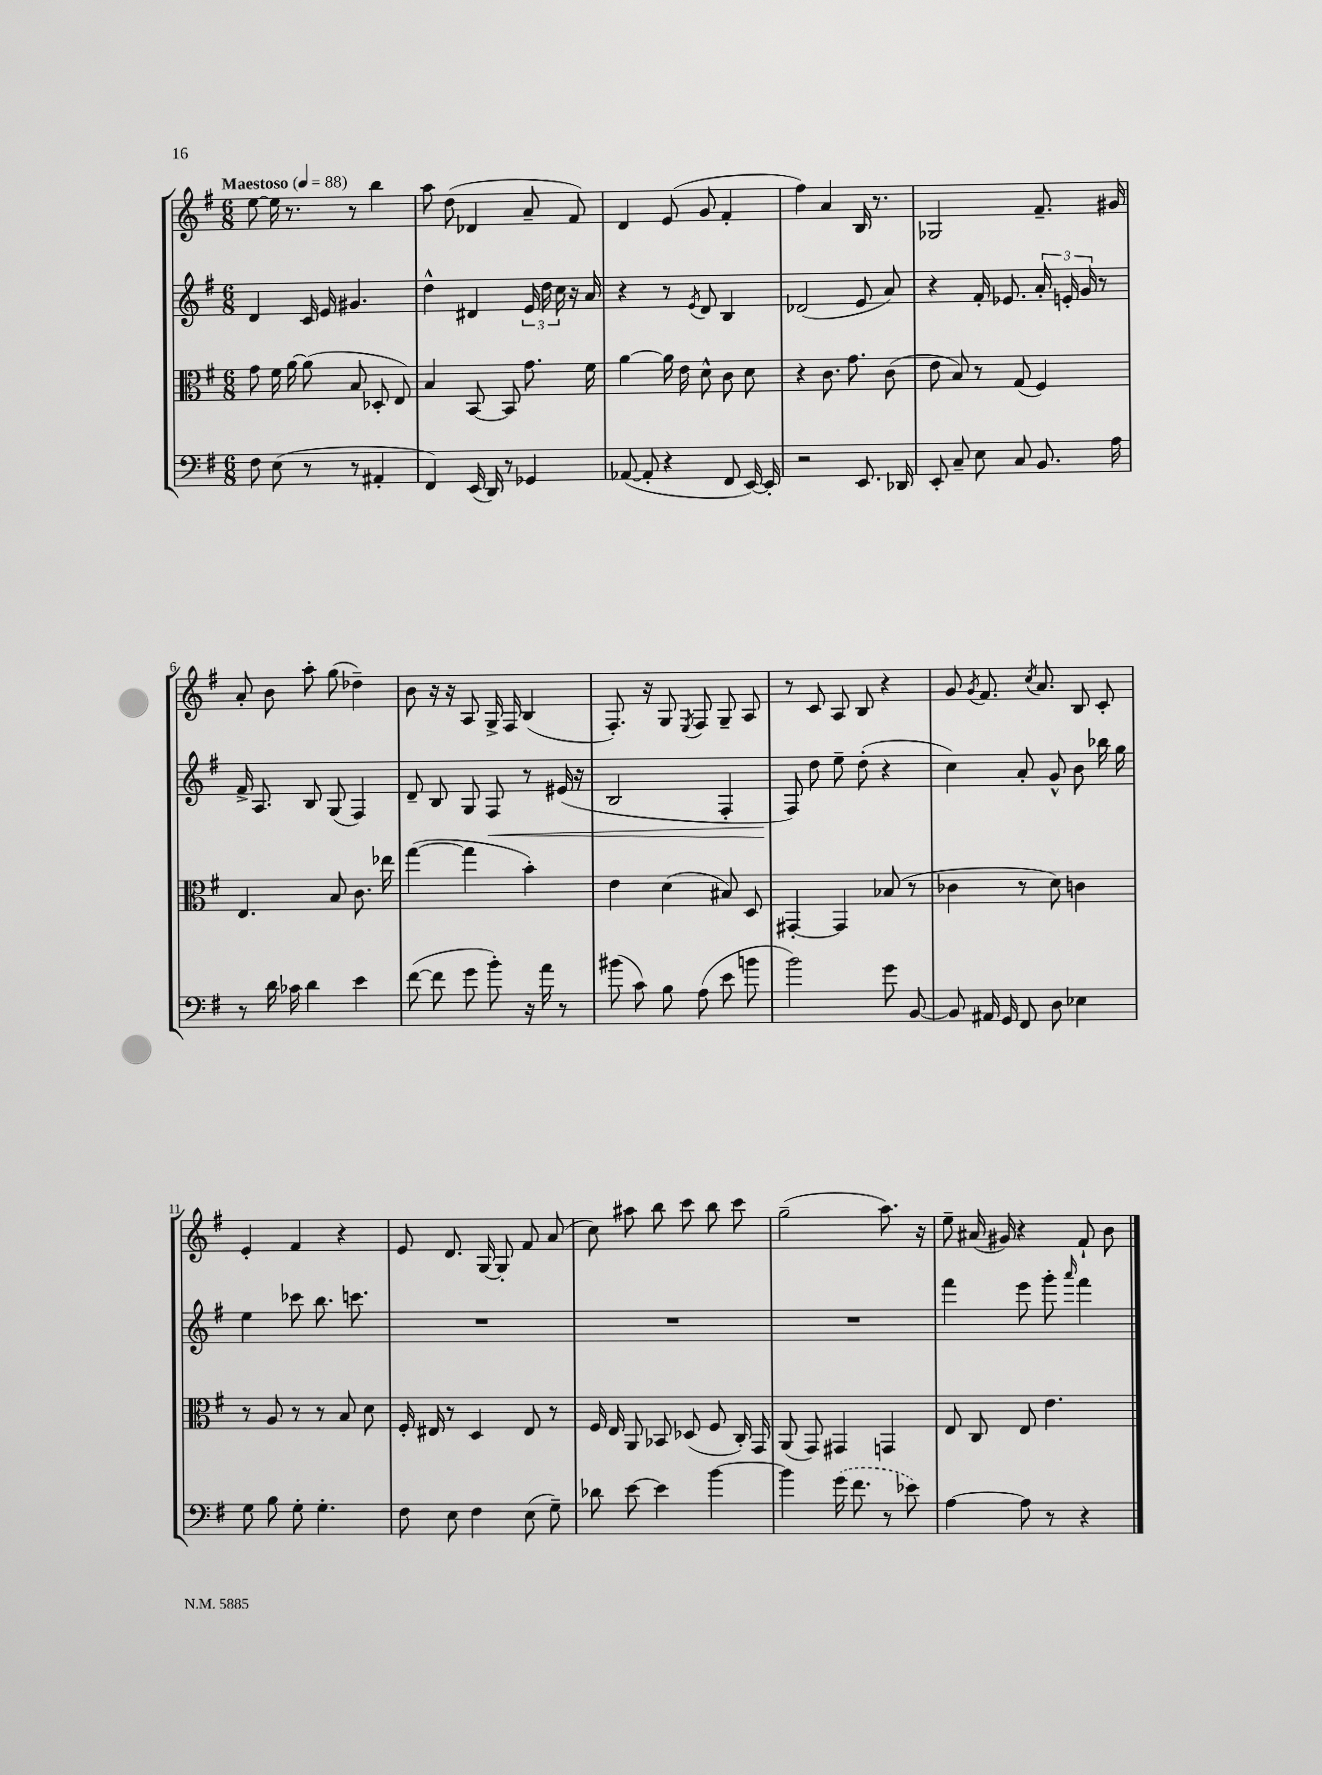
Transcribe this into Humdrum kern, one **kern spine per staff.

**kern	**kern	**kern	**kern
*staff4	*staff3	*staff2	*staff1
*clefF4	*clefC3	*clefG2	*clefG2
*k[f#]	*k[f#]	*k[f#]	*k[f#]
*M6/8	*M6/8	*M6/8	*M6/8
*MM88	*MM88	*MM88	*MM88
8F#	8g	4d	[8ee
(8E	16f#	.	16ee]
.	[16a	.	8.r
8r	(8a]	16c	.
.	.	16e	.
8r	8B	4.g#	8r
4AA#'	8D-'	.	4bb
.	8E)	.	.
=	=	=	=
4FF#)	4B	4dd^^	8aa
.	.	.	(8dd
(16EE	[8BB	4d#	4d-
16DD)	.	.	.
8r	8BB]	.	.
4GG-	8.g	24e	8a~
.	.	24dd	.
.	.	24cc	.
.	.	16r	8f#)
.	16f#	16a	.
=	=	=	=
([8AA-	[4a	4r	4d
8AA-']	.	.	.
4r	16a]	8r	(8e
.	16e	.	.
.	.	8qe	.
.	8d^^	8d	8g
8FF#	8c	4B	4f#'
[16EE)	8d	.	.
16EE']	.	.	.
=	=	=	=
2r	4r	(2d-	4ff#)
.	8.c	.	4a
.	8.g	.	.
8.EE	.	8e	16B
.	.	.	8.r
.	(8c	8a)	.
16DD-	.	.	.
=	=	=	=
8EE'	8e	4r	2G-
8C~	8B)	.	.
8E	8r	16f#'	.
.	.	8.e-	.
8C	(8G	.	.
8.BB	4F#)	24a'	8.f#~
.	.	24e'	.
.	.	24g	.
.	.	8r	.
16A	.	.	16g#
=	=	=	=
8r	4.E	16f#^	8a'
.	.	8.A	.
16d	.	.	8b
16c-	.	.	.
4d	.	8B	8aa'
.	8B	(8G	(8gg
4e	8.c	4F#)	4dd-~)
.	16ee-	.	.
=	=	=	=
([8f#	([4gg	8d~	8b
8f#]	.	8B	16r
.	.	.	16r
8g	4gg]	8G	8A
8b')	.	8F#	16G^
.	.	.	16F#
16r	4b')	8r	(4B
16a	.	.	.
8r	.	(16e#	.
.	.	16r	.
=	=	=	=
(8b#	4e	2B	8.F#')
8c)	.	.	.
.	.	.	16r
8B	(4d	.	8G
.	.	.	8qE
(8A	.	.	8F#
8e	8B#)	4F#'	8G~
8b	8D	.	8A
=	=	=	=
2b)	[4GG#'	8F#)	8r
.	.	8dd	8c
.	4GG#]	8ee~	8A
.	.	(8dd'	8B
8g	(8B-	4r	4r
[8BB	8r	.	.
=	=	=	=
8BB]	4c-	4cc)	8g
.	.	.	8qg
16AA#	.	.	8.f#
16GG	.	.	.
8FF#	8r	8a'	.
.	.	.	8qcc
.	.	.	8.a
8D	8d)	8g^^	.
4E-	4c	8b	8B
.	.	16bb-	8c'
.	.	16gg	.
=	=	=	=
8G	8r	4ee	4e'
8B	8A	.	.
8G'	8r	8ccc-	4f#
4.G'	8r	8.bb	.
.	8B	.	4r
.	.	8.ccc	.
.	8d	.	.
=	=	=	=
8F#	16F#'	2.r	8e
.	16E#	.	.
8E	8r	.	8.d
4F#	4D	.	.
.	.	.	[16G
.	.	.	8G']
(8E	8E#	.	8f#
8G~)	8r	.	(8a
=	=	=	=
8d-	16F#	2.r	8cc)
.	16E	.	.
[8e	8AA	.	8aa#
4e]	8BB-	.	8bb
.	(8D-	.	8ccc
[4b	8F#	.	8bb
.	16C')	.	8ccc
.	16GG	.	.
=	=	=	=
4b]	(8AA	2.r	(2gg~
.	8GG)	.	.
(16g	4GG#	.	.
8.f#	.	.	.
8r	4GG	.	8.aa)
8e-)	.	.	.
.	.	.	16r
=	=	=	=
[4A	8E	4fff#	8ee~
.	8C	.	(16a#
.	.	.	16g#)
8A]	8E	8eee	4r
8r	4.e	8ggg'	.
.	.	16qqaaa	.
4r	.	4fff#	8f#`
.	.	.	8b
==	==	==	==
*-	*-	*-	*-
